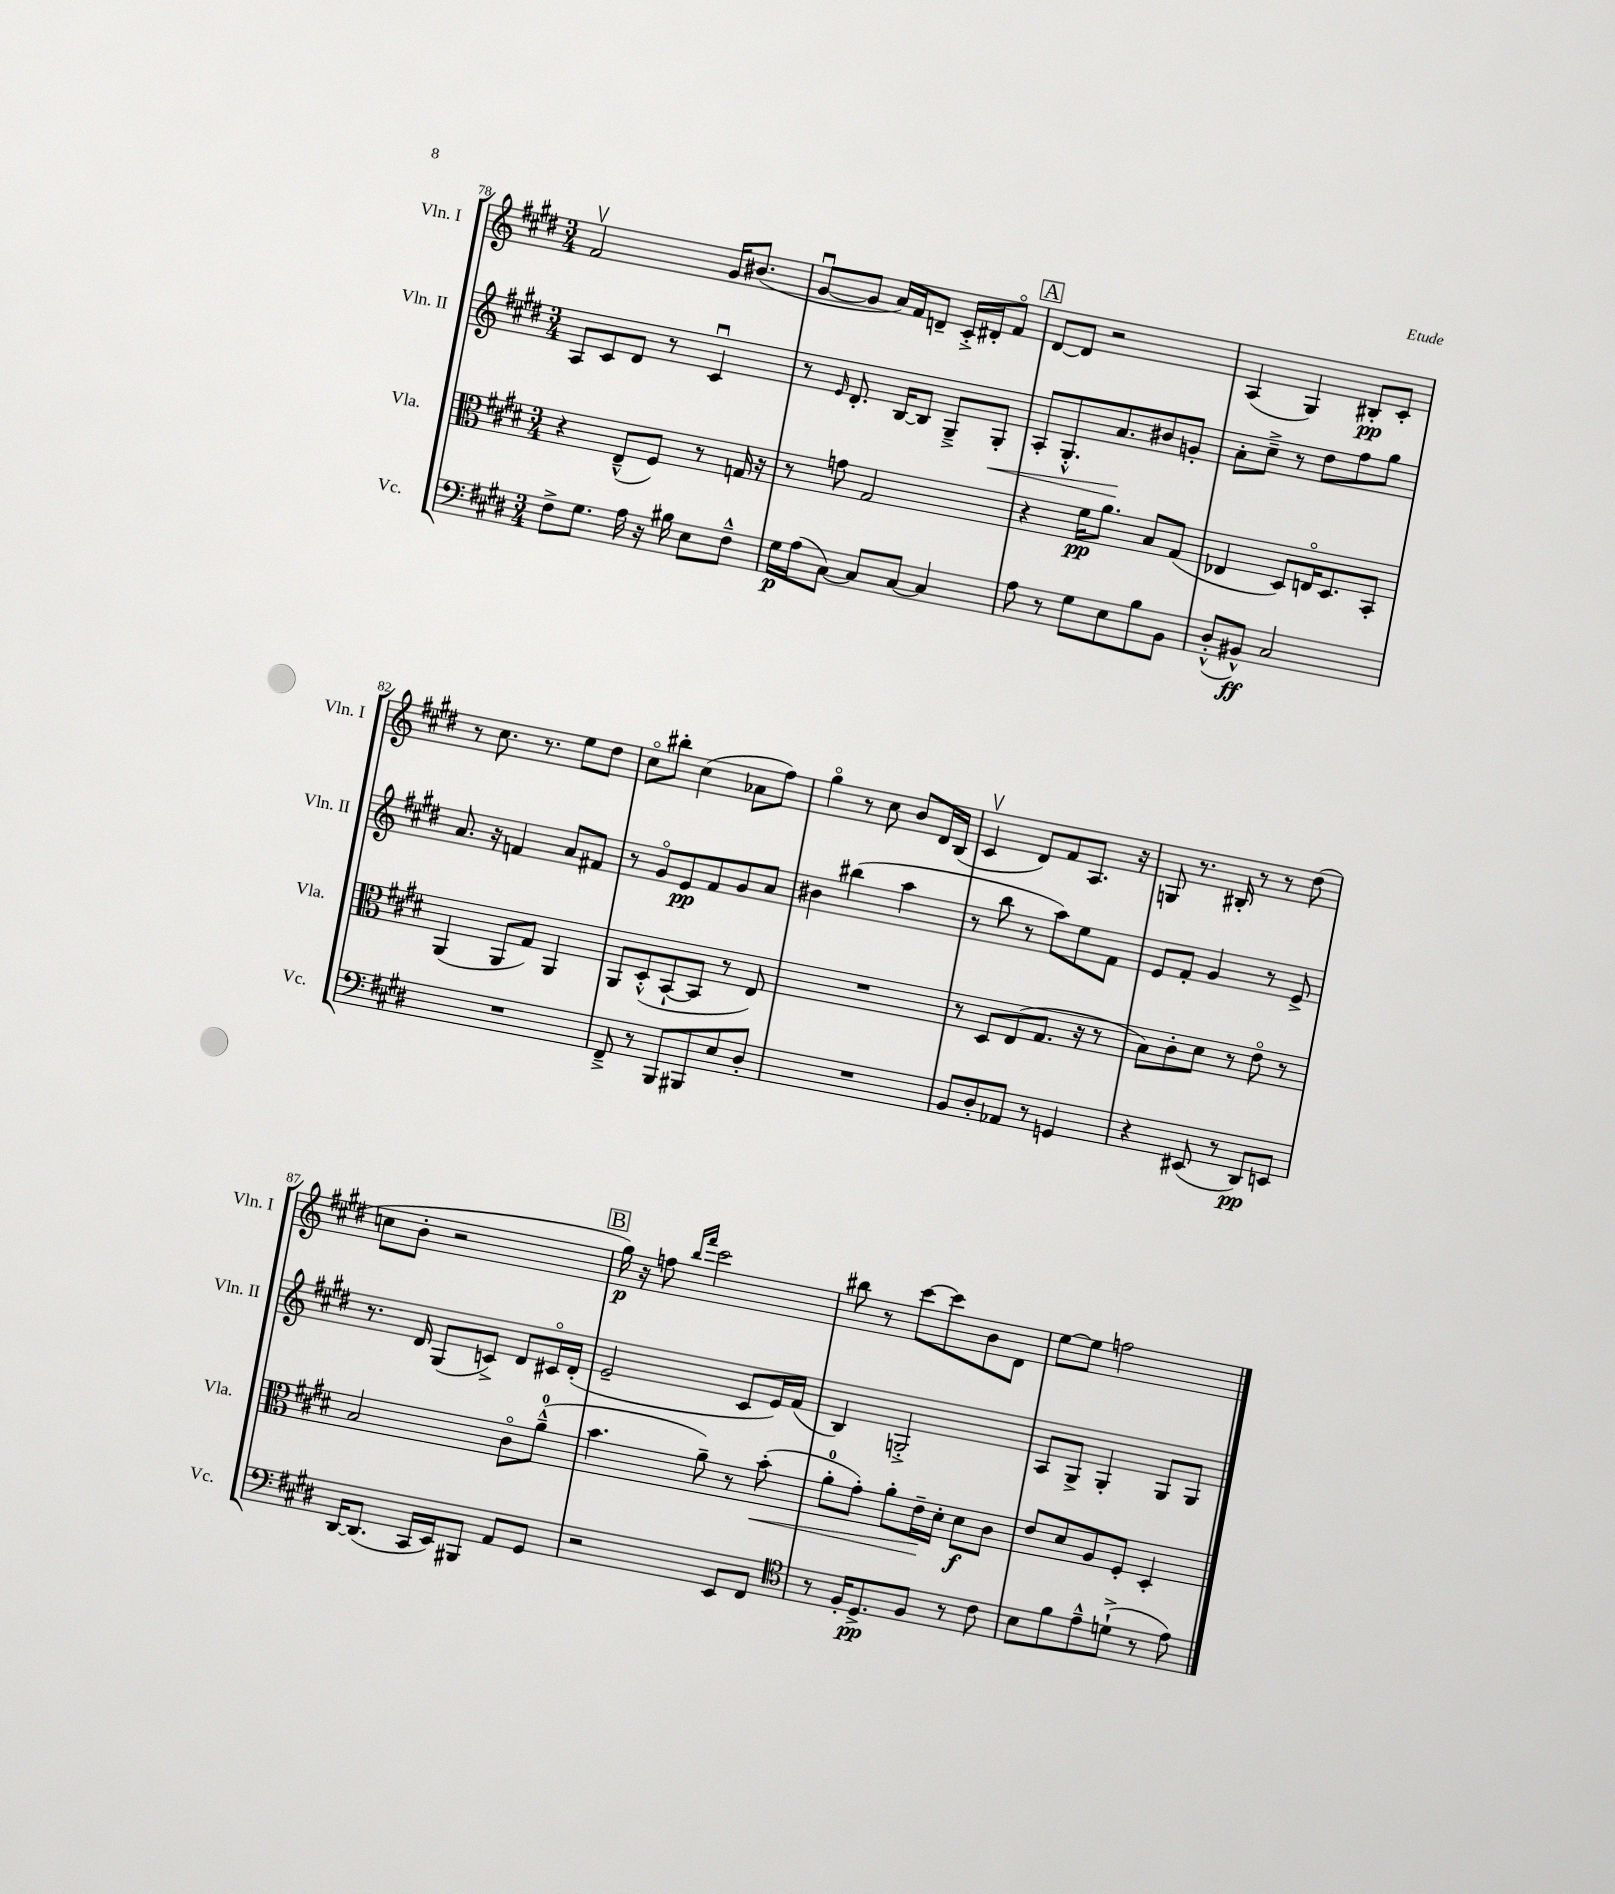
<<
\new StaffGroup <<
\new Staff = "s0" \with { instrumentName = "Vln. I" shortInstrumentName = "Vln. I" } {
    \clef treble \key e \major \numericTimeSignature \time 3/4
    fis'2\upbow gis'16 bis'8.( |
    gis'8~\downbow gis'8 a'16) fis'16 d'8-- cis'16-.-> dis'16-. fis'8\flageolet |
    \mark \markup { \box "A" } dis'8~ dis'8 r2 |
    a4( gis4) bis8-.\pp cis'8-. |
    r8 cis''8. r8. e''8 dis''8 |
    cis''8\flageolet bis''8-. cis''4( aes'8 fis''8) |
    gis''4\flageolet r8 cis''8 b'8 dis'16 b16( |
    cis'4\upbow dis'8) fis'8 a8. r16 |
    g8 r8. bis16-. r8 r8 dis''8( |
    c''8 b'8-. r2 |
    \mark \markup { \box "B" } gis''16\p) r16 f''8 \grace { b''16 fis'''16 } cis'''2 |
    bis''8 r8 cis'''8~ cis'''8 b'8 dis'8 |
    e''8~ e''8 f''2 \bar "|." |
}
\new Staff = "s1" \with { instrumentName = "Vln. II" shortInstrumentName = "Vln. II" } {
    \clef treble \key e \major \numericTimeSignature \time 3/4
    a8 cis'8 dis'8 r8 cis'4\downbow |
    r8 \grace { e'16 } dis'8.-. b16~ b8 gis8---> gis8-.\< |
    \mark \markup { \box "A" } a8-. gis8.-.-^ a'8.\! bis'8 g'8-. |
    a'8-. cis''8---> r8 dis''8 fis''8 gis''8 |
    a'8. r16 f'4 a'8 fis'8 |
    r8 gis'8\flageolet e'8\pp fis'8 gis'8 a'8 |
    bis'4 bis''4( a''4 |
    r8 b''8 r8 a''8) e''8 fis'8 |
    e'8 fis'8-. gis'4 r8 e'8-> |
    r8. dis'16 gis8( c'8->) dis'8 cis'16\flageolet dis'16-.( |
    \mark \markup { \box "B" } e'2-- cis'8 e'16) fis'16( |
    b4) g2-.-> |
    a8 gis8-> gis4-. gis8 gis8 \bar "|." |
}
\new Staff = "s2" \with { instrumentName = "Vla." shortInstrumentName = "Vla." } {
    \clef alto \key e \major \numericTimeSignature \time 3/4
    r4 e8---^( fis8) r8 g16 r16 |
    r8 g'8 gis2 |
    \mark \markup { \box "A" } r4 fis'16\pp a'8. b8 gis8( |
    ees4 dis8) e16\flageolet dis8. b,8-. |
    a,4( a,8 gis8) a,4 |
    a,8 dis8-.-^( b,8~-! b,8 r8 e8) |
    R2. |
    r8 dis8 e8( gis8. r16 r8 |
    b8) cis'8-. dis'8 r8 e'8\flageolet r8 |
    b2 cis'8\flageolet a'8-0---^( |
    \mark \markup { \box "B" } b'4. a'8--) r8 b'8-.\<( |
    a'8-0-. gis'8-.) a'8-. e'16--\! dis'16-. dis'8\f cis'8 |
    e'8 dis'8 a8 fis8-. dis4-. \bar "|." |
}
\new Staff = "s3" \with { instrumentName = "Vc." shortInstrumentName = "Vc." } {
    \clef bass \key e \major \numericTimeSignature \time 3/4
    fis8-> gis8. a16 r16 bis16 e8 fis8---^ |
    gis16\p a16( cis8~) cis8 cis8~ cis4 |
    \mark \markup { \box "A" } a8 r8 gis8 e8 b8 b,8 |
    dis8-.-^( bis,8-^\ff) cis2 |
    R2. |
    fis,8---> r8 b,,8 bis,,8 e8 dis8-. |
    R2. |
    b,8 dis8-. aes,8 r8 g,4 |
    r4 eis,8( r8 dis,8\pp) e,8 |
    dis,16~ dis,8.( cis,16 e,16) bis,,8 a,8 gis,8 |
    \mark \markup { \box "B" } r2 e,8 fis,8 |
    \clef tenor r8 fis16-. dis8.->\pp fis8 r8 cis'8 |
    b8 fis'8 e'8---^ d'8-!->( r8 e'8) \bar "|." |
}
>>
>>
\layout { \context { \Score currentBarNumber = #78 } }
